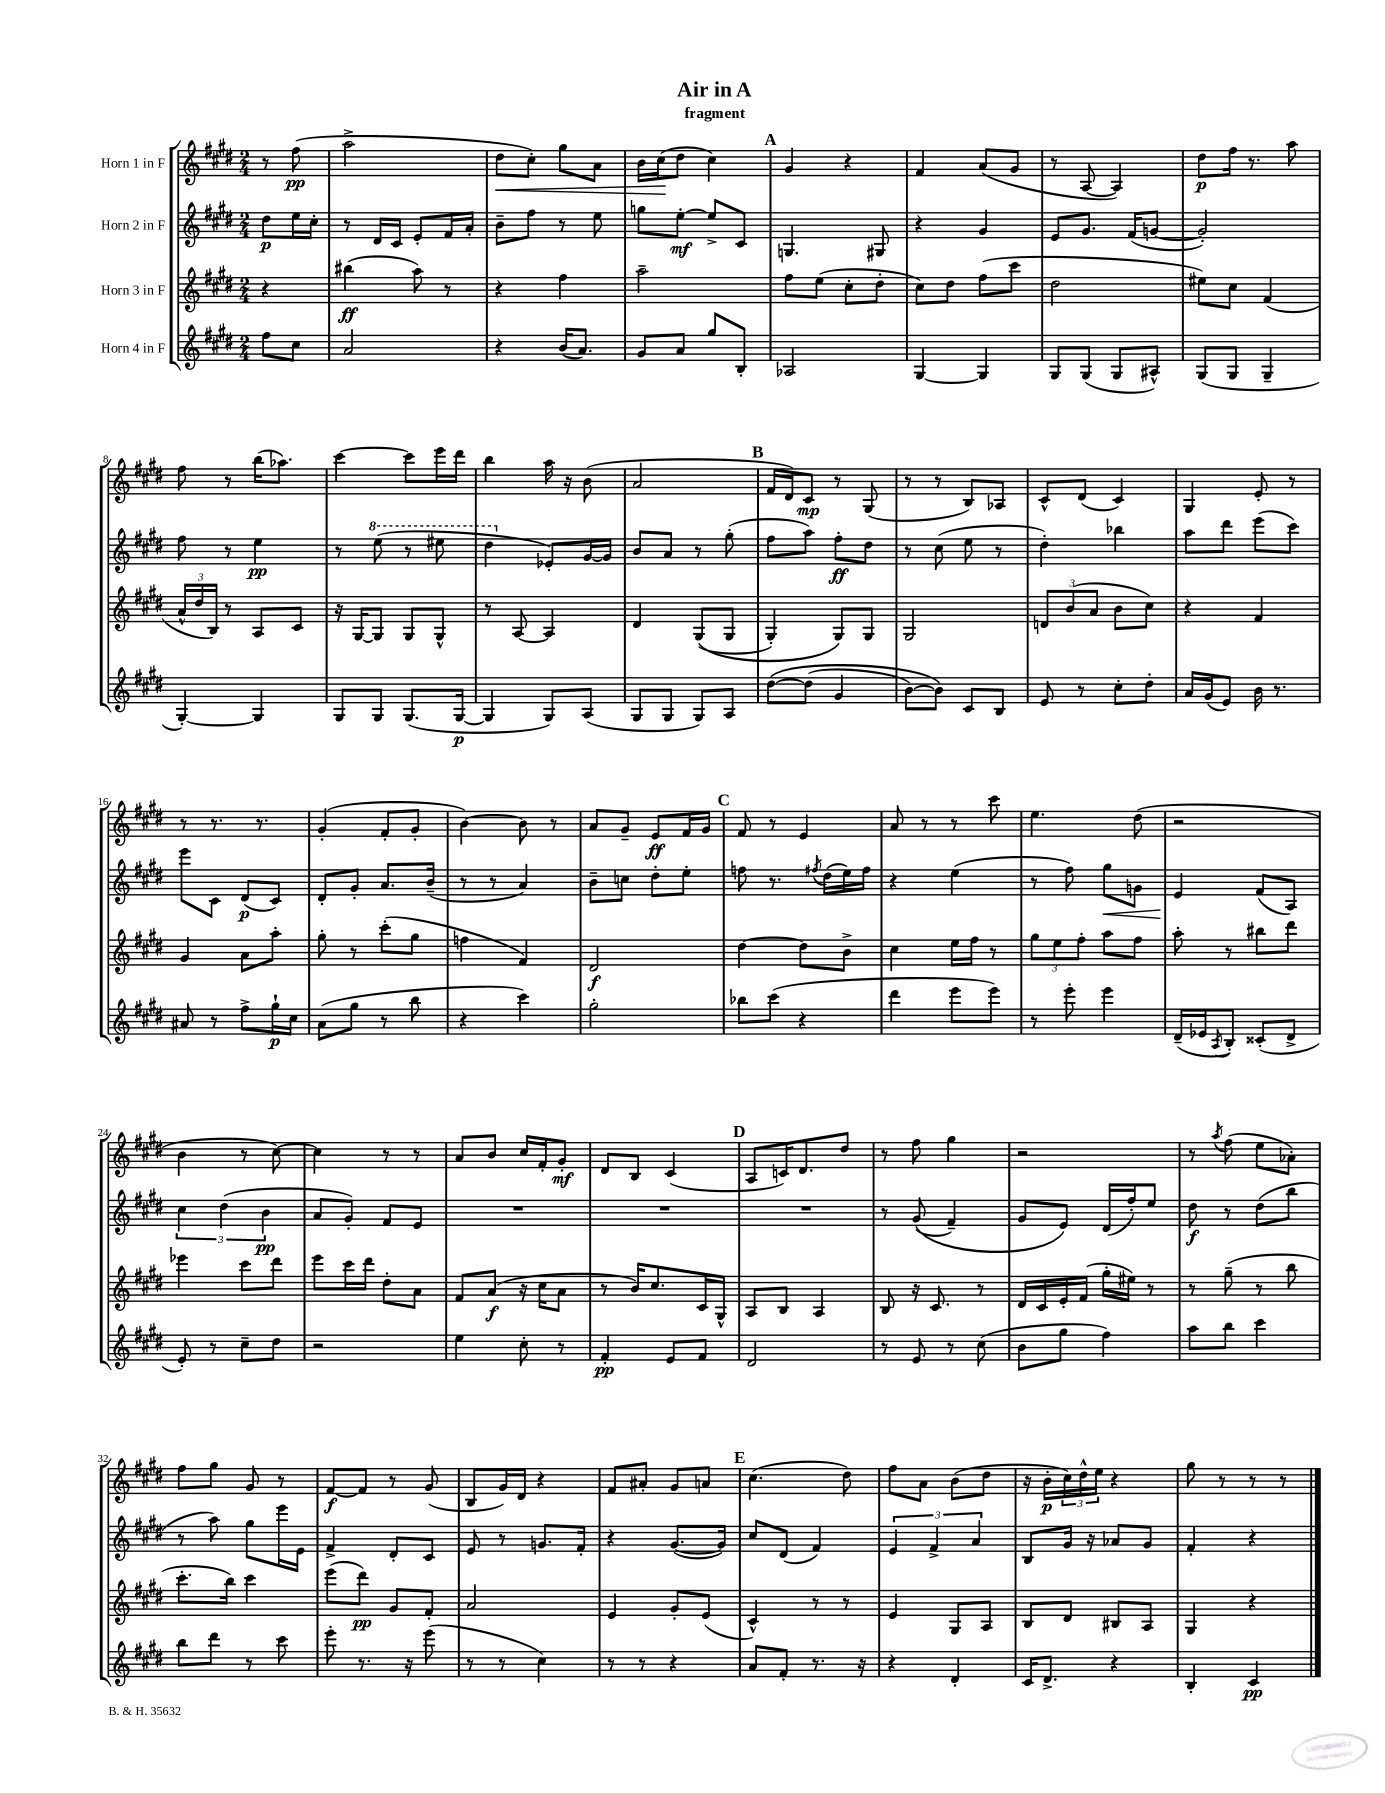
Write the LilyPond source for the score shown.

\header { title = "Air in A" subtitle = "fragment" }
<<
\new StaffGroup <<
\new Staff = "s0" \with { instrumentName = "Horn 1 in F" } {
    \clef treble \key e \major \numericTimeSignature \time 2/4 \partial 4
    r8 fis''8\pp( |
    a''2-> |
    dis''8\< cis''8-.) gis''8 a'8 |
    b'16 cis''16\!( dis''8 cis''4) |
    \mark \markup { \bold "A" } gis'4 r4 |
    fis'4 a'8( gis'8 |
    r8 a8~ a4) |
    dis''8\p fis''16 r8. a''8 |
    fis''8 r8 b''16( aes''8.) |
    cis'''4~ cis'''8 e'''16 dis'''16 |
    b''4 a''16 r16 b'8( |
    a'2 |
    \mark \markup { \bold "B" } fis'16 dis'16) cis'8\mp r8 gis8( |
    r8 r8 b8) aes8 |
    cis'8-^ dis'8( cis'4) |
    gis4 e'8-. r8 |
    r8 r8. r8. |
    gis'4-.( fis'8-. gis'8-. |
    b'4~) b'8 r8 |
    a'8 gis'8-- e'8\ff fis'16 gis'16 |
    \mark \markup { \bold "C" } fis'8 r8 e'4 |
    a'8 r8 r8 cis'''8 |
    e''4. dis''8( |
    r2 |
    b'4 r8 cis''8~) |
    cis''4 r8 r8 |
    a'8 b'8 cis''16 fis'16-. gis'8-.\mf |
    dis'8 b8 cis'4( |
    \mark \markup { \bold "D" } a8 c'16) dis'8. dis''8 |
    r8 fis''8 gis''4 |
    r2 |
    r8 \acciaccatura { a''8 } fis''8( e''8 aes'8-.) |
    fis''8 gis''8 gis'8 r8 |
    fis'8~\f fis'8 r8 gis'8( |
    b8 gis'16) dis'16 r4 |
    fis'8 ais'8-. gis'8 a'8 |
    \mark \markup { \bold "E" } cis''4.( dis''8) |
    fis''8 a'8 b'8( dis''8 |
    r16 b'16-.\p \tuplet 3/2 { cis''16) dis''16-^ e''16 } r4 |
    gis''8 r8 r8 r8 \bar "|." |
}
\new Staff = "s1" \with { instrumentName = "Horn 2 in F" } {
    \clef treble \key e \major \numericTimeSignature \time 2/4 \partial 4
    dis''8\p e''16 cis''16-. |
    r8 dis'16 cis'16 e'8-. fis'16 a'16-. |
    b'8-- fis''8 r8 e''8 |
    g''8 e''8~-.\mf e''8-> cis'8 |
    \mark \markup { \bold "A" } g4. gis8 |
    r4 gis'4 |
    e'8 gis'8. fis'16( g'8~ |
    g'2-.) |
    fis''8 r8 e''4\pp |
    r8 \ottava #1 e'''8( r8 eis'''8 |
    dis'''4 \ottava #0 ees'8-.) gis'16~ gis'16 |
    b'8 a'8 r8 gis''8-.( |
    \mark \markup { \bold "B" } fis''8 a''8) fis''8-.\ff dis''8 |
    r8 cis''8( e''8 r8 |
    dis''4-.) bes''4 |
    a''8 dis'''8 e'''8( cis'''8) |
    e'''8 cis'8 dis'8\p( cis'8) |
    dis'8-. gis'8-. a'8. b'16--( |
    r8 r8 a'4) |
    b'8-- c''8 dis''8-. e''8-. |
    \mark \markup { \bold "C" } f''8 r8. \acciaccatura { fis''8 } dis''16( e''16) fis''16 |
    r4 e''4( |
    r8 fis''8) gis''8\< g'8 |
    e'4\! fis'8( a8) |
    \tuplet 3/2 { cis''4 dis''4( b'4\pp } |
    a'8 gis'8-.) fis'8 e'8 |
    R2 |
    R2 |
    \mark \markup { \bold "D" } R2 |
    r8 gis'8(\( fis'4--) |
    gis'8 e'8\) dis'16( fis''16-.) e''8 |
    dis''8\f r8 dis''8( b''8 |
    r8 a''8) gis''8 e'''16 e'16 |
    fis'4-> dis'8-. cis'8 |
    e'8 r8 g'8. fis'16-. |
    r4 gis'8.~( gis'16) |
    \mark \markup { \bold "E" } cis''8 dis'8( fis'4) |
    \tuplet 3/2 { e'4 fis'4-> a'4 } |
    b8 gis'16 r16 aes'8 gis'8 |
    fis'4-. r4 \bar "|." |
}
\new Staff = "s2" \with { instrumentName = "Horn 3 in F" } {
    \clef treble \key e \major \numericTimeSignature \time 2/4 \partial 4
    r4 |
    bis''4\ff( a''8) r8 |
    r4 fis''4 |
    a''2-- |
    \mark \markup { \bold "A" } fis''8 e''8( cis''8-. dis''8-. |
    cis''8) dis''8 fis''8( cis'''8 |
    dis''2 |
    eis''8) cis''8 fis'4( |
    \tuplet 3/2 { a'16-^ dis''16 b16) } r8 a8 cis'8 |
    r16 gis16~ gis8 gis8 gis8-^ |
    r8 a8~ a4 |
    dis'4 gis8(\( gis8 |
    \mark \markup { \bold "B" } gis4-.) gis8\) gis8 |
    gis2 |
    \tuplet 3/2 { d'8 b'8( a'8 } b'8 cis''8) |
    r4 fis'4 |
    gis'4 a'8 a''8-. |
    gis''8-. r8 cis'''8-.( gis''8 |
    f''4 fis'4) |
    dis'2\f |
    \mark \markup { \bold "C" } dis''4~ dis''8 b'8-> |
    cis''4 e''16 fis''16 r8 |
    \tuplet 3/2 { gis''8 e''8 fis''8-. } a''8 fis''8 |
    a''8-. r8 bis''8 dis'''8 |
    ees'''4 cis'''8 dis'''8 |
    e'''8 cis'''16 dis'''16 dis''8-. a'8 |
    fis'8 a'8\f( r16 cis''16 a'8 |
    r8 b'16) cis''8. cis'16 gis16-^ |
    \mark \markup { \bold "D" } a8 b8 a4 |
    b8 r16 cis'8. r8 |
    dis'16 cis'16 e'16-. fis'16( gis''16-. eis''16) r8 |
    r8 gis''8--( r8 b''8 |
    cis'''8.-. b''16) cis'''4 |
    e'''8( dis'''8\pp) gis'8 fis'8-. |
    a'2 |
    e'4 gis'8-. e'8( |
    \mark \markup { \bold "E" } cis'4-^) r8 r8 |
    e'4 gis8 a8 |
    b8 dis'8 bis8 a8 |
    gis4 r4 \bar "|." |
}
\new Staff = "s3" \with { instrumentName = "Horn 4 in F" } {
    \clef treble \key e \major \numericTimeSignature \time 2/4 \partial 4
    fis''8 cis''8 |
    a'2 |
    r4 b'16( a'8.) |
    gis'8 a'8 gis''8 b8-. |
    \mark \markup { \bold "A" } aes2 |
    gis4~ gis4 |
    gis8 gis8( gis8 ais8-^) |
    gis8( gis8 gis4-- |
    gis4~-.) gis4 |
    gis8 gis8 gis8.( gis16~\p |
    gis4 gis8) a8( |
    gis8 gis8 gis8) a8 |
    \mark \markup { \bold "B" } dis''8~\( dis''8( gis'4 |
    b'8~) b'8\) cis'8 b8 |
    e'8 r8 cis''8-. dis''8-. |
    a'16 gis'16( e'8) b'16 r8. |
    ais'8 r8 fis''8-> gis''16-!\p cis''16 |
    a'8( gis''8 r8 b''8 |
    r4 cis'''4) |
    gis''2-. |
    \mark \markup { \bold "C" } bes''8 cis'''8( r4 |
    dis'''4 e'''8 e'''8) |
    r8 e'''8-. e'''4 |
    dis'16--( ees'16 \acciaccatura { a8 } b8-.) cisis'8-.( dis'8-> |
    e'8-.) r8 cis''8-- dis''8 |
    r2 |
    e''4 cis''8-. r8 |
    fis'4-.\pp e'8 fis'8 |
    \mark \markup { \bold "D" } dis'2 |
    r8 e'8 r8 cis''8( |
    b'8 gis''8 fis''4) |
    a''8 b''8 cis'''4 |
    b''8 dis'''8 r8 cis'''8 |
    e'''8-. r8. r16 e'''8( |
    r8 r8 cis''4) |
    r8 r8 r4 |
    \mark \markup { \bold "E" } a'8 fis'8-. r8. r16 |
    r4 dis'4-. |
    cis'16 dis'8.-> r4 |
    b4-. cis'4\pp \bar "|." |
}
>>
>>
